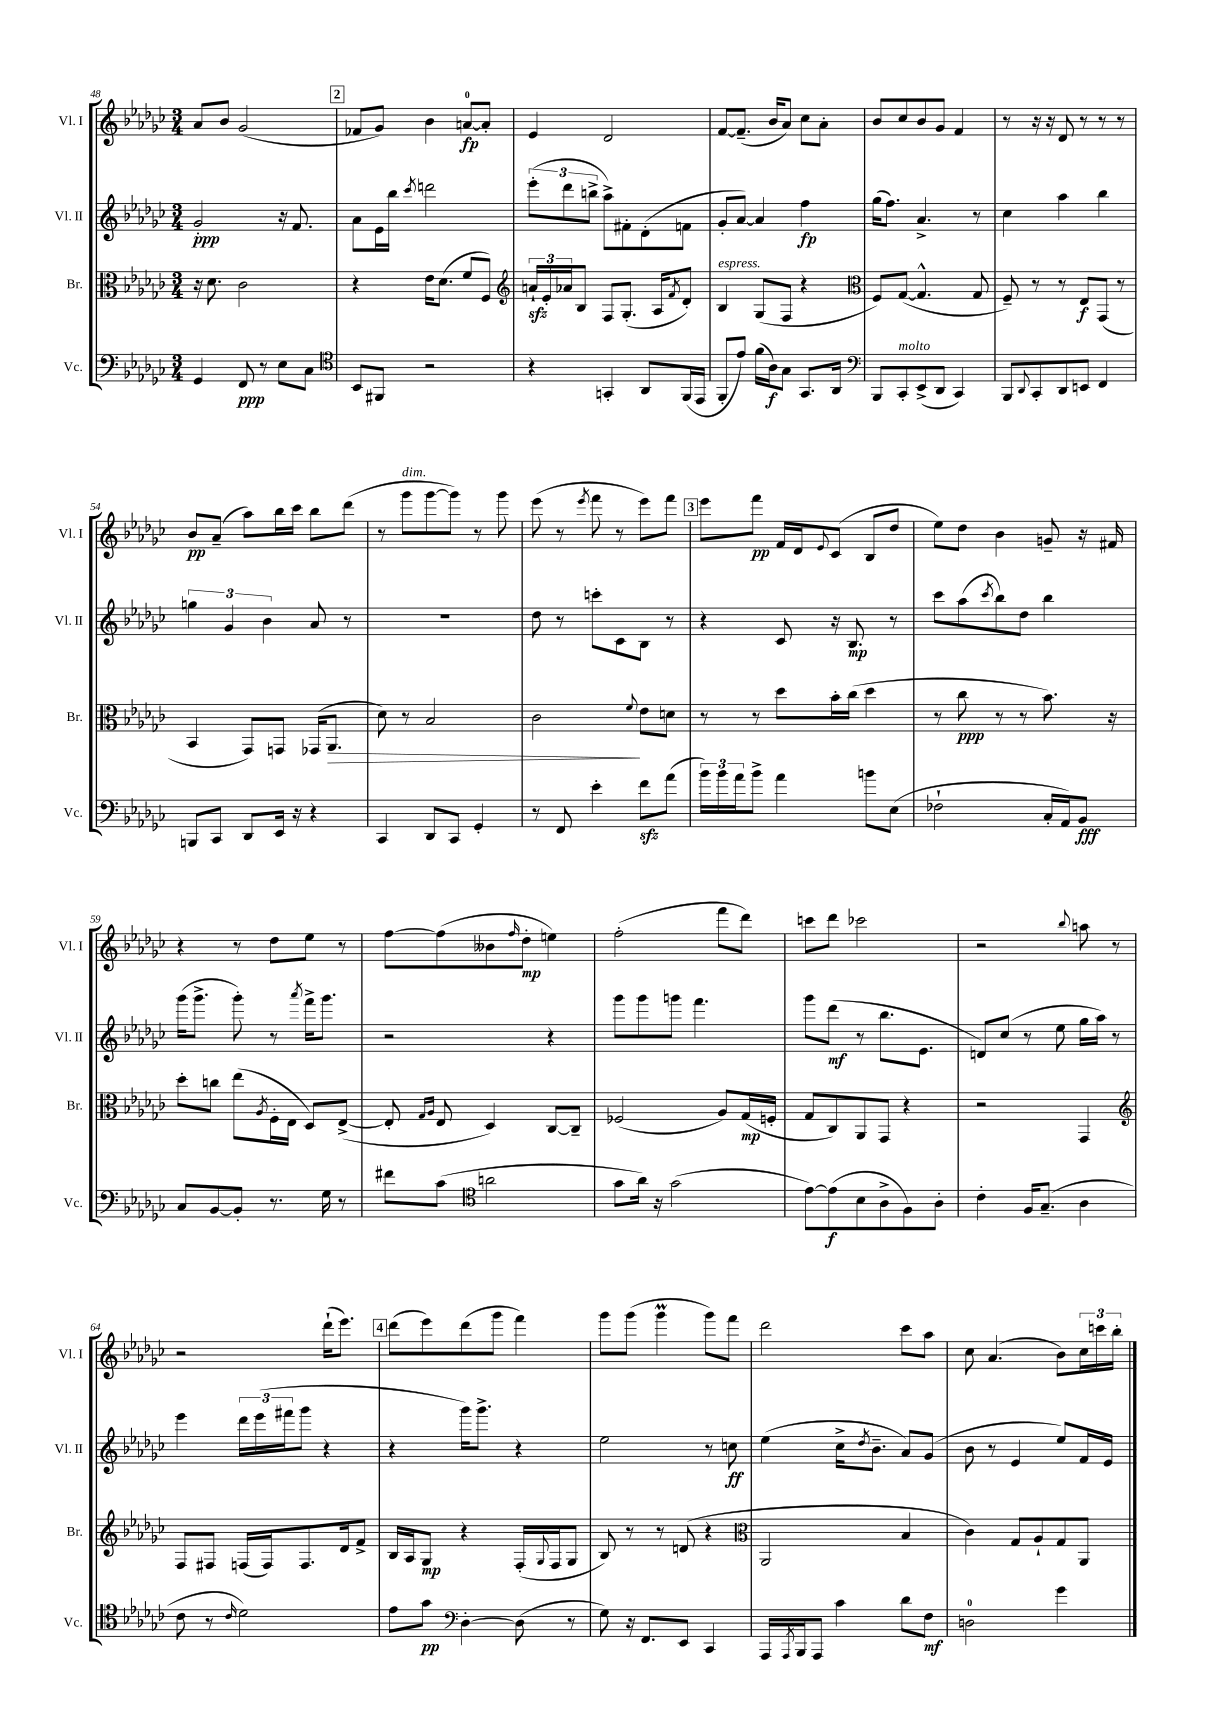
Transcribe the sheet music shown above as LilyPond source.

<<
\new StaffGroup <<
\new Staff = "s0" \with { instrumentName = "Vl. I" shortInstrumentName = "Vl. I" } {
    \clef treble \key ges \major \numericTimeSignature \time 3/4
    aes'8 bes'8 ges'2( |
    \mark \markup { \box "2" } fes'8 ges'8) bes'4 a'8-0~\fp a'8-. |
    ees'4 des'2 |
    f'8~ f'8.--( bes'16 aes'8) ces''8 aes'8-. |
    bes'8 ces''8 bes'8 ges'8 f'4 |
    r8 r16 r16 des'8 r8 r8 r8 |
    bes'8\pp aes'8--( aes''8) bes''16 ces'''16 bes''8 des'''8( |
    r8 ges'''8^\markup { \italic "dim." } ges'''8~ ges'''8) r8 ges'''8 |
    ees'''8( r8 \acciaccatura { ees'''8 } f'''8 r8 ees'''8) f'''8 |
    \mark \markup { \box "3" } ees'''8 f'''8\pp f'16 des'16 \appoggiatura { ees'8 } ces'8( bes8 des''8 |
    ees''8) des''8 bes'4 g'8-- r16 fis'16 |
    r4 r8 des''8 ees''8 r8 |
    f''8~ f''8( beses'8 \grace { f''16 } des''8-.\mp e''4) |
    f''2-.( f'''8 des'''8) |
    c'''8 des'''8 ces'''2 |
    r2 \appoggiatura { bes''8 } a''8 r8 |
    r2 des'''16-!( ees'''8.) |
    \mark \markup { \box "4" } des'''8( ees'''8) des'''8( ges'''8 f'''4) |
    ges'''8 ges'''8( ges'''4\prall ges'''8) f'''8 |
    des'''2 ces'''8 aes''8 |
    ces''8 aes'4.( bes'8) \tuplet 3/2 { ces''16 c'''16 bes''16-. } \bar "|." |
}
\new Staff = "s1" \with { instrumentName = "Vl. II" shortInstrumentName = "Vl. II" } {
    \clef treble \key ges \major \numericTimeSignature \time 3/4
    ges'2-.\ppp r16 f'8. |
    \mark \markup { \box "2" } aes'8 ees'16 bes''16 \acciaccatura { ces'''8 } d'''2 |
    \tuplet 3/2 { ees'''8-.( des'''8 b''8-> } aes''8->) fis'8-. des'8-.( f'8 |
    ges'8-. aes'8~) aes'4 f''4\fp |
    ges''16( f''8.) aes'4.-> r8 |
    ces''4 aes''4 bes''4 |
    \tuplet 3/2 { g''4 ges'4 bes'4 } aes'8 r8 |
    R2. |
    des''8 r8 c'''8-. ces'8 bes8 r8 |
    \mark \markup { \box "3" } r4 ces'8 r16 bes8.\mp r8 |
    ces'''8 aes''8( \acciaccatura { ces'''8 } bes''8) des''8 bes''4 |
    ges'''16( ges'''8.-> ges'''8-.) r8 \acciaccatura { aes'''8 } f'''16-> ges'''8. |
    r2 r4 |
    ges'''8 ges'''8 g'''8 f'''4. |
    ges'''8 des'''8\mf( r8 bes''8. ees'8. |
    d'8) ces''8( r8 ees''8 ges''16 aes''16) r8 |
    ees'''4 \tuplet 3/2 { des'''16 ees'''16( fis'''16 } ges'''8 r4 |
    \mark \markup { \box "4" } r4 ges'''16) ges'''8.-> r4 |
    ees''2 r8 c''8\ff |
    ees''4( ces''16-> \acciaccatura { des''8 } bes'8.-- aes'8) ges'8( |
    bes'8 r8 ees'4 ees''8) f'16 ees'16 \bar "|." |
}
\new Staff = "s2" \with { instrumentName = "Br." shortInstrumentName = "Br." } {
    \clef alto \key ges \major \numericTimeSignature \time 3/4
    r16 des'8. ces'2 |
    \mark \markup { \box "2" } r4 ees'16 des'8.( f'8 f8) |
    \clef treble \tuplet 3/2 { a'16-!\sfz ees'16-. aes'16 } bes8 f8 ges8.-.( aes16 \acciaccatura { f'8 } des'8-.) |
    bes4^\markup { \italic "espress." } ges8( f8 r4 |
    \clef alto f8) ges8~( ges4.-^ ges8 |
    f8--) r8 r8 ees8\f ges,8( r8 |
    bes,4 ges,8) g,8 ges,16( aes,8.\> |
    des'8) r8 bes2 |
    ces'2\! \appoggiatura { f'8 } ees'8 d'8 |
    \mark \markup { \box "3" } r8 r8 des''8 bes'16-. ces''16( des''4 |
    r8 ces''8\ppp r8 r8 bes'8.) r16 |
    des''8-. c''8 ees''8( \acciaccatura { aes8 } f16-. ees16 des8) ees8~->( |
    ees8-. \grace { ges16 aes16 } ees8 des4) ces8~ ces8-- |
    fes2( aes8) ges16\mp( f16-. |
    ges8 ces8) aes,8 ges,8 r4 |
    r2 ges,4 |
    \clef treble f8 fis8 f16( f16) f8. des'16 f'8-> |
    \mark \markup { \box "4" } bes16 aes16 ges8\mp r4 f16-.( \appoggiatura { ges8 } f16 ges8 |
    bes8) r8 r8 d'8( r4 |
    \clef alto aes,2 bes4 |
    ces'4) ges8 aes8-! ges8 aes,8 \bar "|." |
}
\new Staff = "s3" \with { instrumentName = "Vc." shortInstrumentName = "Vc." } {
    \clef bass \key ges \major \numericTimeSignature \time 3/4
    ges,4 f,8\ppp r8 ees8 ces8 |
    \mark \markup { \box "2" } \clef tenor bes,8 fis,8 r2 |
    r4 g,4-. aes,8 f,16( ees,16 |
    f,8-. ees'8) f'16( aes16\f) ges8 ges,8. aes,16 |
    \clef bass bes,,8 ces,8-.^\markup { \italic "molto" } ees,8->( des,8 ces,4) |
    bes,,8 \appoggiatura { des,8 } ces,8-. des,8 e,8 f,4 |
    b,,8 ces,8 des,8 ees,16 r16 r4 |
    ces,4 des,8 ces,8 ges,4-. |
    r8 f,8 ees'4-. f'8\sfz aes'8( |
    \mark \markup { \box "3" } \tuplet 3/2 { bes'16) bes'16 aes'16 } bes'8-> aes'4 b'8 ees8( |
    fes2-! ces16-. aes,16) bes,8\fff |
    ces8 bes,8~ bes,8-. r8. ges16 r8 |
    fis'8 ces'8( \clef tenor a'2 |
    ges'8 aes'16) r16 ges'2( |
    ees'8~) ees'8\f( bes8 aes8-> f8) aes8-. |
    ces'4-. f16 ges8.--( aes4 |
    ces'8 r8 \grace { ces'16 } des'2) |
    \mark \markup { \box "4" } ees'8 ges'8\pp \clef bass des4~-. des8( r8 |
    ges8) r16 f,8. ees,8 ces,4 |
    aes,,16 \acciaccatura { aes,,8 } bes,,16 aes,,8 ces'4 des'8 f8\mf |
    d2-0 ges'4 \bar "|." |
}
>>
>>
\layout { \context { \Score currentBarNumber = #48 } }
